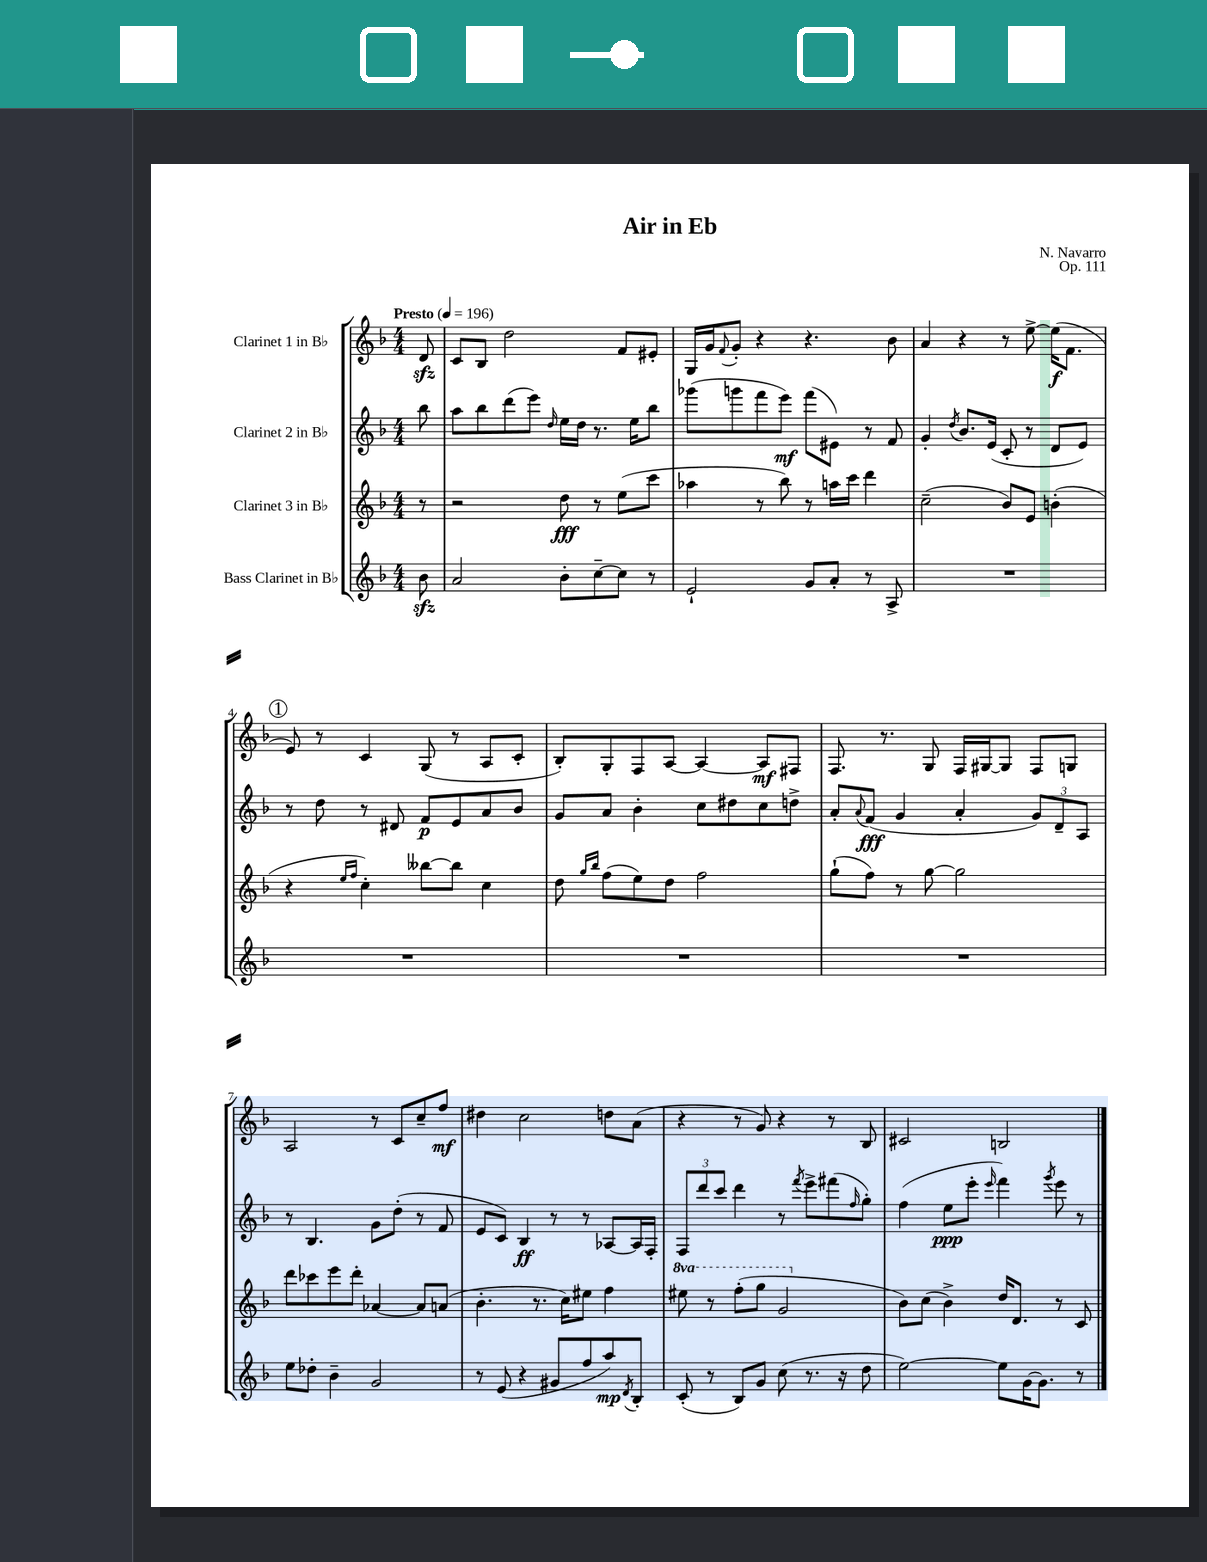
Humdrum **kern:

**kern	**dynam	**kern	**dynam	**kern	**dynam	**kern	**dynam
*part4	*part4	*part3	*part3	*part2	*part2	*part1	*part1
*staff4	*staff4	*staff3	*staff3	*staff2	*staff2	*staff1	*staff1
*I"Bass Clarinet in B♭	*	*I"Clarinet 3 in B♭	*	*I"Clarinet 2 in B♭	*	*I"Clarinet 1 in B♭	*
*clefG2	*	*clefG2	*	*clefG2	*	*clefG2	*
*k[b-]	*	*k[b-]	*	*k[b-]	*	*k[b-]	*
*M4/4	*	*M4/4	*	*M4/4	*	*M4/4	*
*MM196	*	*MM196	*	*MM196	*	*MM196	*
=	=	=	=	=	=	=	=
!	!	!	!	!	!	!LO:TX:a:B:t=Presto	!
8b-zz\	.	8r	.	8bb-\	.	8dzz/	.
=1	=1	=1	=1	=1	=1	=1	=1
2a/	.	2r	.	8aa\L	.	8c/L	.
.	.	.	.	8bb-\	.	8B-/J	.
.	.	.	.	(8ddd\	.	2dd\	.
.	.	.	.	8eee\J)	.	.	.
.	.	.	.	16qqdd/	.	.	.
8b-'\L	.	8dd\	fff	16ee\LL	.	.	.
.	.	.	.	16dd\JJ	.	.	.
[8cc~\	.	8r	.	8.r	.	.	.
8cc\J]	.	(8ee\L	.	.	.	8f/L	.
.	.	.	.	16ee\KL	.	.	.
8r	.	8ccc\J	.	8bb-\J	.	8e#X'/J	.
=2	=2	=2	=2	=2	=2	=2	=2
2e`/	.	4aa-X\	.	(8ggg-X\L	.	16G/LL	.
.	.	.	.	.	.	16g/J	.
.	.	.	.	.	.	8qqf/	.
.	.	.	.	8gggn\	.	8g'/J	.
.	.	8r	.	8fff\	.	4r	.
.	.	8bb-\)	.	8eee\J)	mf	.	.
8g/L	.	8r	.	(8fff\L	.	4.r	.
8a'/J	.	16aan\LL	.	8e#X\J)	.	.	.
.	.	16ccc\JJ	.	.	.	.	.
8r	.	4ddd\	.	8r	.	.	.
8A^/	.	.	.	8f/	.	8b-\	.
=3	=3	=3	=3	=3	=3	=3	=3
1r	.	(2cc~\	.	4g'/	.	4a/	.
.	.	.	.	8qdd/	.	.	.
.	.	.	.	8.b-/L	.	4r	.
.	.	.	.	(16e/Jk	.	.	.
.	.	8b-/L)	.	8c'/	.	8r	.
.	.	8e/J	.	8r	.	[8ee^\	.
.	.	(4bn'\	.	8d/L	.	(16ee\KL]	f
.	.	.	.	.	.	8.f\J	.
.	.	.	.	8e/J)	.	.	.
!!LO:LB:g=z
!!LO:REH:place=s1:t=1
=4	=4	=4	=4	=4	=4	=4	=4
1r	.	4r	.	8r	.	8e/)	.
.	.	.	.	8dd\	.	8r	.
.	.	16qqee/LL	.	.	.	.	.
.	.	16qqff/JJ	.	.	.	.	.
.	.	4cc'\)	.	8r	.	4c/	.
.	.	.	.	8d#X/	.	.	.
.	.	[8bb--X\L	.	8f/L	p	(8G/	.
.	.	8bb--\J]	.	8e/	.	8r	.
.	.	4cc\	.	8a/	.	8A/L	.
.	.	.	.	8b-/J	.	8c'/J	.
=5	=5	=5	=5	=5	=5	=5	=5
1r	.	8dd\	.	8g/L	.	8B-'/L)	.
.	.	16qqgg/LL	.	.	.	.	.
.	.	16qqbb-/JJ	.	.	.	.	.
.	.	(8ff\L	.	8a/J	.	8G'/	.
.	.	8ee\)	.	4b-'\	.	8F/	.
.	.	8dd\J	.	.	.	[8A/J	.
.	.	2ff\	.	8cc\L	.	4A/_	.
.	.	.	.	8dd#X\	.	.	.
.	.	.	.	8cc\	.	8A/L]	mf
.	.	.	.	8ddn^\J	.	8F#X/J	.
=6	=6	=6	=6	=6	=6	=6	=6
1r	.	(8gg`\L	.	8a'/L	.	8.F/	.
.	.	.	.	8qqa/	.	.	.
.	.	8ff\J)	.	(8f/J	fff	.	.
.	.	.	.	.	.	8.r	.
.	.	8r	.	4g/	.	.	.
.	.	[8gg\	.	.	.	8G/	.
.	.	2gg\]	.	4a'/	.	16F/LL	.
.	.	.	.	.	.	[16G#X/J	.
.	.	.	.	.	.	8G#/J]	.
.	.	.	.	12g/L)	.	8F/L	.
.	.	.	.	12d~/	.	.	.
.	.	.	.	.	.	8Gn/J	.
.	.	.	.	12A/J	.	.	.
!!LO:LB:g=z
=7	=7	=7	=7	=7	=7	=7	=7
8ee\L	.	8ddd\L	.	8r	.	2A/	.
8dd-X'\J	.	8ccc-X\	.	4.B-/	.	.	.
4b-~\	.	8eee\	.	.	.	.	.
.	.	8ddd'\J	.	.	.	.	.
2g/	.	[4a-X/	.	8g\L	.	8r	.
.	.	.	.	(8dd'\J	.	8c/L	.
.	.	8a-/L]	.	8r	.	8cc~/	.
.	.	(8an/J	.	8f/	.	8ff/J	mf
=8	=8	=8	=8	=8	=8	=8	=8
8r	.	4.b-'\	.	8e/L	.	4dd#X\	.
(8e/	.	.	.	8c/J)	.	.	.
4r	.	.	.	4B-/	ff	2cc\	.
.	.	8.r	.	.	.	.	.
8g#X/L	.	.	.	8r	.	.	.
.	.	16cc\KL)	.	.	.	.	.
8ff/	.	8ee#X\J	.	8r	.	.	.
8aa/)	mp	4ff\	.	[8A-X/L	.	8ddn\L	.
8qd/	.	.	.	.	.	.	.
8B-'/J	.	.	.	16A-/L]	.	(8a\J	.
.	.	.	.	16F'/JJ	.	.	.
=9	=9	=9	=9	=9	=9	=9	=9
*	*	*8va	*	*	*	*	*
(8c'/	.	8eee#X\	.	12F/L	.	4r	.
.	.	.	.	12ddd/	.	.	.
8r	.	8r	.	.	.	.	.
.	.	.	.	12ccc/J	.	.	.
8B-/L)	.	(8fff'\L	.	4ddd\	.	8r	.
8g/J	.	8ggg\J	.	.	.	8g/)	.
(8cc\	.	2gg/	.	8r	.	4r	.
.	.	.	.	8qfff/	.	.	.
8.r	.	.	.	8eee^\L	.	.	.
.	.	.	.	(8fff#X\	.	8r	.
16r	.	.	.	.	.	.	.
.	.	.	.	16qqff/	.	.	.
8dd\	.	.	.	8gg'\J)	.	8B-/	.
=10	=10	=10	=10	=10	=10	=10	=10
*	*	*X8va	*	*	*	*	*
[2ee\)	.	8b-\L)	.	(4ff\	.	2c#X/	.
.	.	(8cc\J	.	.	.	.	.
.	.	4b-^\)	.	8ee\L	ppp	.	.
.	.	.	.	8eee'\J	.	.	.
.	.	.	.	16qqeee/	.	.	.
8ee\L]	.	16dd/KL	.	4fff\)	.	2Bn/	.
.	.	8.d/J	.	.	.	.	.
[16g\K	.	.	.	.	.	.	.
8.g\J]	.	.	.	.	.	.	.
.	.	.	.	8qggg/	.	.	.
.	.	8r	.	8eee\	.	.	.
8r	.	8c/	.	8r	.	.	.
==	==	==	==	==	==	==	==
*-	*-	*-	*-	*-	*-	*-	*-
